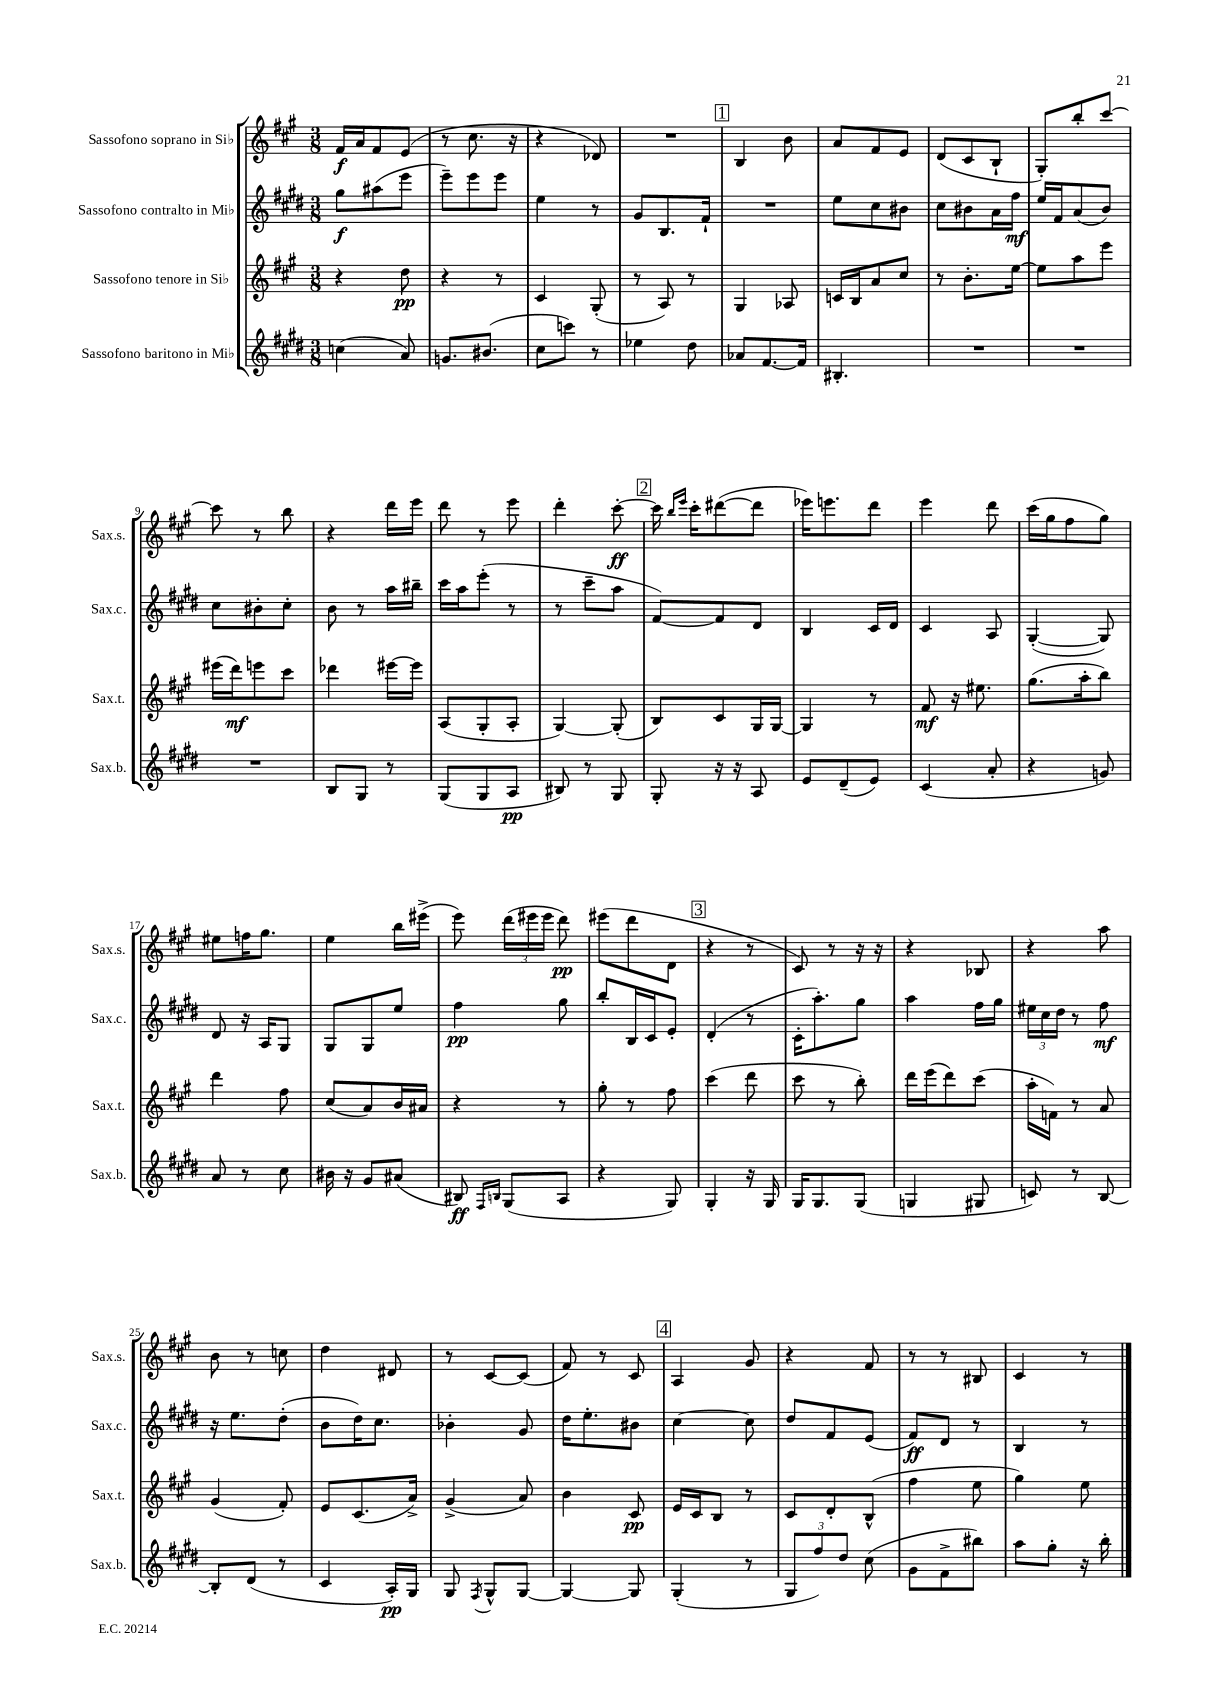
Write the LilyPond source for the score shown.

<<
\new StaffGroup <<
\new Staff = "s0" \with { instrumentName = "Sassofono soprano in Sib" shortInstrumentName = "Sax.s." } {
    \clef treble \key a \major \numericTimeSignature \time 3/8
    \autoBeamOff fis'16[\f a'16 fis'8 e'8]( |
    r8 cis''8. r16 |
    r4 des'8) |
    R4. |
    \mark \markup { \box "1" } b4 b'8 |
    a'8[ fis'8 e'8] |
    d'8[( cis'8 b8]-! |
    gis8[-.) b''8-. cis'''8]~ |
    cis'''8 r8 b''8 |
    r4 d'''16[ e'''16] |
    d'''8 r8 e'''8 |
    d'''4-. cis'''8~-.\ff |
    \mark \markup { \box "2" } cis'''16 \grace { b''16[ e'''16] } cis'''16[-. dis'''8~( dis'''8] |
    ees'''16[) e'''8. d'''8] |
    e'''4 d'''8 |
    cis'''16[( gis''16 fis''8 gis''8]) |
    eis''8[ f''16 gis''8.] |
    e''4 b''16[ eis'''16]->( |
    e'''8) \tuplet 3/2 { d'''16[( eis'''16 eis'''16] } d'''8\pp) |
    eis'''8[( d'''8 d'8] |
    \mark \markup { \box "3" } r4 r8 |
    cis'8) r8 r16 r16 |
    r4 bes8 |
    r4 a''8 |
    b'8 r8 c''8 |
    d''4 dis'8 |
    r8 cis'8[~ cis'8]( |
    fis'8) r8 cis'8 |
    \mark \markup { \box "4" } a4 gis'8 |
    r4 fis'8 |
    r8 r8 bis8 |
    cis'4 r8 \bar "|." |
}
\new Staff = "s1" \with { instrumentName = "Sassofono contralto in Mib" shortInstrumentName = "Sax.c." } {
    \clef treble \key e \major \numericTimeSignature \time 3/8
    \autoBeamOff gis''8[\f ais''8( e'''8] |
    e'''8[--) e'''8 e'''8] |
    e''4 r8 |
    gis'8[ b8. fis'16]-! |
    \mark \markup { \box "1" } R4. |
    e''8[ cis''8 bis'8] |
    cis''8[ bis'8 a'16 fis''16]\mf |
    e''16[ fis'16 a'8( b'8]) |
    cis''8[ bis'8-. cis''8]-. |
    b'8 r8 a''16[ bis''16]-- |
    cis'''16[ a''16 e'''8]-.( r8 |
    r8 cis'''8[-- a''8] |
    \mark \markup { \box "2" } fis'8[~) fis'8 dis'8] |
    b4 cis'16[ dis'16] |
    cis'4 a8 |
    gis4~-.( gis8) |
    dis'8 r16 a16[ gis8] |
    gis8[ gis8 e''8] |
    fis''4\pp gis''8 |
    b''8[-. b16 cis'16 e'8]-. |
    \mark \markup { \box "3" } dis'4-.( r8 |
    cis'16[-. a''8.-.) gis''8] |
    a''4 fis''16[ gis''16] |
    \tuplet 3/2 { eis''16[ cis''16 dis''16] } r8 fis''8\mf |
    r16 e''8.[ dis''8]-.( |
    b'8[ dis''16) cis''8.] |
    bes'4-. gis'8 |
    dis''16[ e''8.-. bis'8] |
    \mark \markup { \box "4" } cis''4~ cis''8 |
    dis''8[ fis'8 e'8]( |
    fis'8[\ff) dis'8] r8 |
    b4 r8 \bar "|." |
}
\new Staff = "s2" \with { instrumentName = "Sassofono tenore in Sib" shortInstrumentName = "Sax.t." } {
    \clef treble \key a \major \numericTimeSignature \time 3/8
    \autoBeamOff r4 d''8\pp |
    r4 r8 |
    cis'4 gis8-.( |
    r8 a8) r8 |
    \mark \markup { \box "1" } gis4 aes8 |
    c'16[ b16 a'8 cis''8] |
    r8 b'8.[-. e''16]~ |
    e''8[ a''8 e'''8] |
    eis'''16[( d'''16\mf) e'''8 cis'''8] |
    des'''4 eis'''16[~ eis'''16] |
    a8[( gis8-. a8]-. |
    gis4~) gis8-.( |
    \mark \markup { \box "2" } b8[) cis'8 gis16 gis16]~ |
    gis4 r8 |
    fis'8\mf r16 eis''8. |
    gis''8.[( a''16-. b''8]) |
    d'''4 fis''8 |
    cis''8[( a'8) b'16 ais'16] |
    r4 r8 |
    gis''8-. r8 fis''8 |
    \mark \markup { \box "3" } cis'''4( d'''8 |
    cis'''8 r8 b''8-.) |
    d'''16[ e'''16( d'''8) cis'''8]( |
    a''16[-. f'16]) r8 a'8 |
    gis'4( fis'8-.) |
    e'8[ cis'8.( a'16]->) |
    gis'4->( a'8) |
    b'4 cis'8\pp |
    \mark \markup { \box "4" } e'16[ cis'16 b8] r8 |
    cis'8[ d'8-. b8]-^( |
    fis''4 e''8 |
    gis''4) e''8 \bar "|." |
}
\new Staff = "s3" \with { instrumentName = "Sassofono baritono in Mib" shortInstrumentName = "Sax.b." } {
    \clef treble \key e \major \numericTimeSignature \time 3/8
    \autoBeamOff c''4( a'8) |
    g'8.[ bis'8.]( |
    cis''8[ c'''8]) r8 |
    ees''4 dis''8 |
    \mark \markup { \box "1" } aes'8[ fis'8.~ fis'16] |
    bis4.-. |
    R4. |
    R4. |
    R4. |
    b8[ gis8] r8 |
    gis8[( gis8 a8]\pp |
    bis8) r8 gis8 |
    \mark \markup { \box "2" } gis8-. r16 r16 a8 |
    e'8[ dis'8--( e'8]) |
    cis'4( a'8-. |
    r4 g'8) |
    a'8 r8 cis''8 |
    bis'16 r16 gis'8[ ais'8]( |
    bis8\ff) \grace { fis16[ b16] } gis8[( a8] |
    r4 gis8) |
    \mark \markup { \box "3" } gis4-. r16 gis16 |
    gis16[ gis8. gis8]( |
    g4 gis8 |
    c'8) r8 b8~ |
    b8[-. dis'8]( r8 |
    cis'4 a16[-.\pp) gis16] |
    gis8 \acciaccatura { fis8 } gis8[-^ gis8]~ |
    gis4~ gis8 |
    \mark \markup { \box "4" } gis4-.( r8 |
    \tuplet 3/2 { gis8[ fis''8) dis''8] } cis''8( |
    gis'8[ fis'8-> bis''8]) |
    a''8[ gis''8]-. r16 b''16-. \bar "|." |
}
>>
>>
